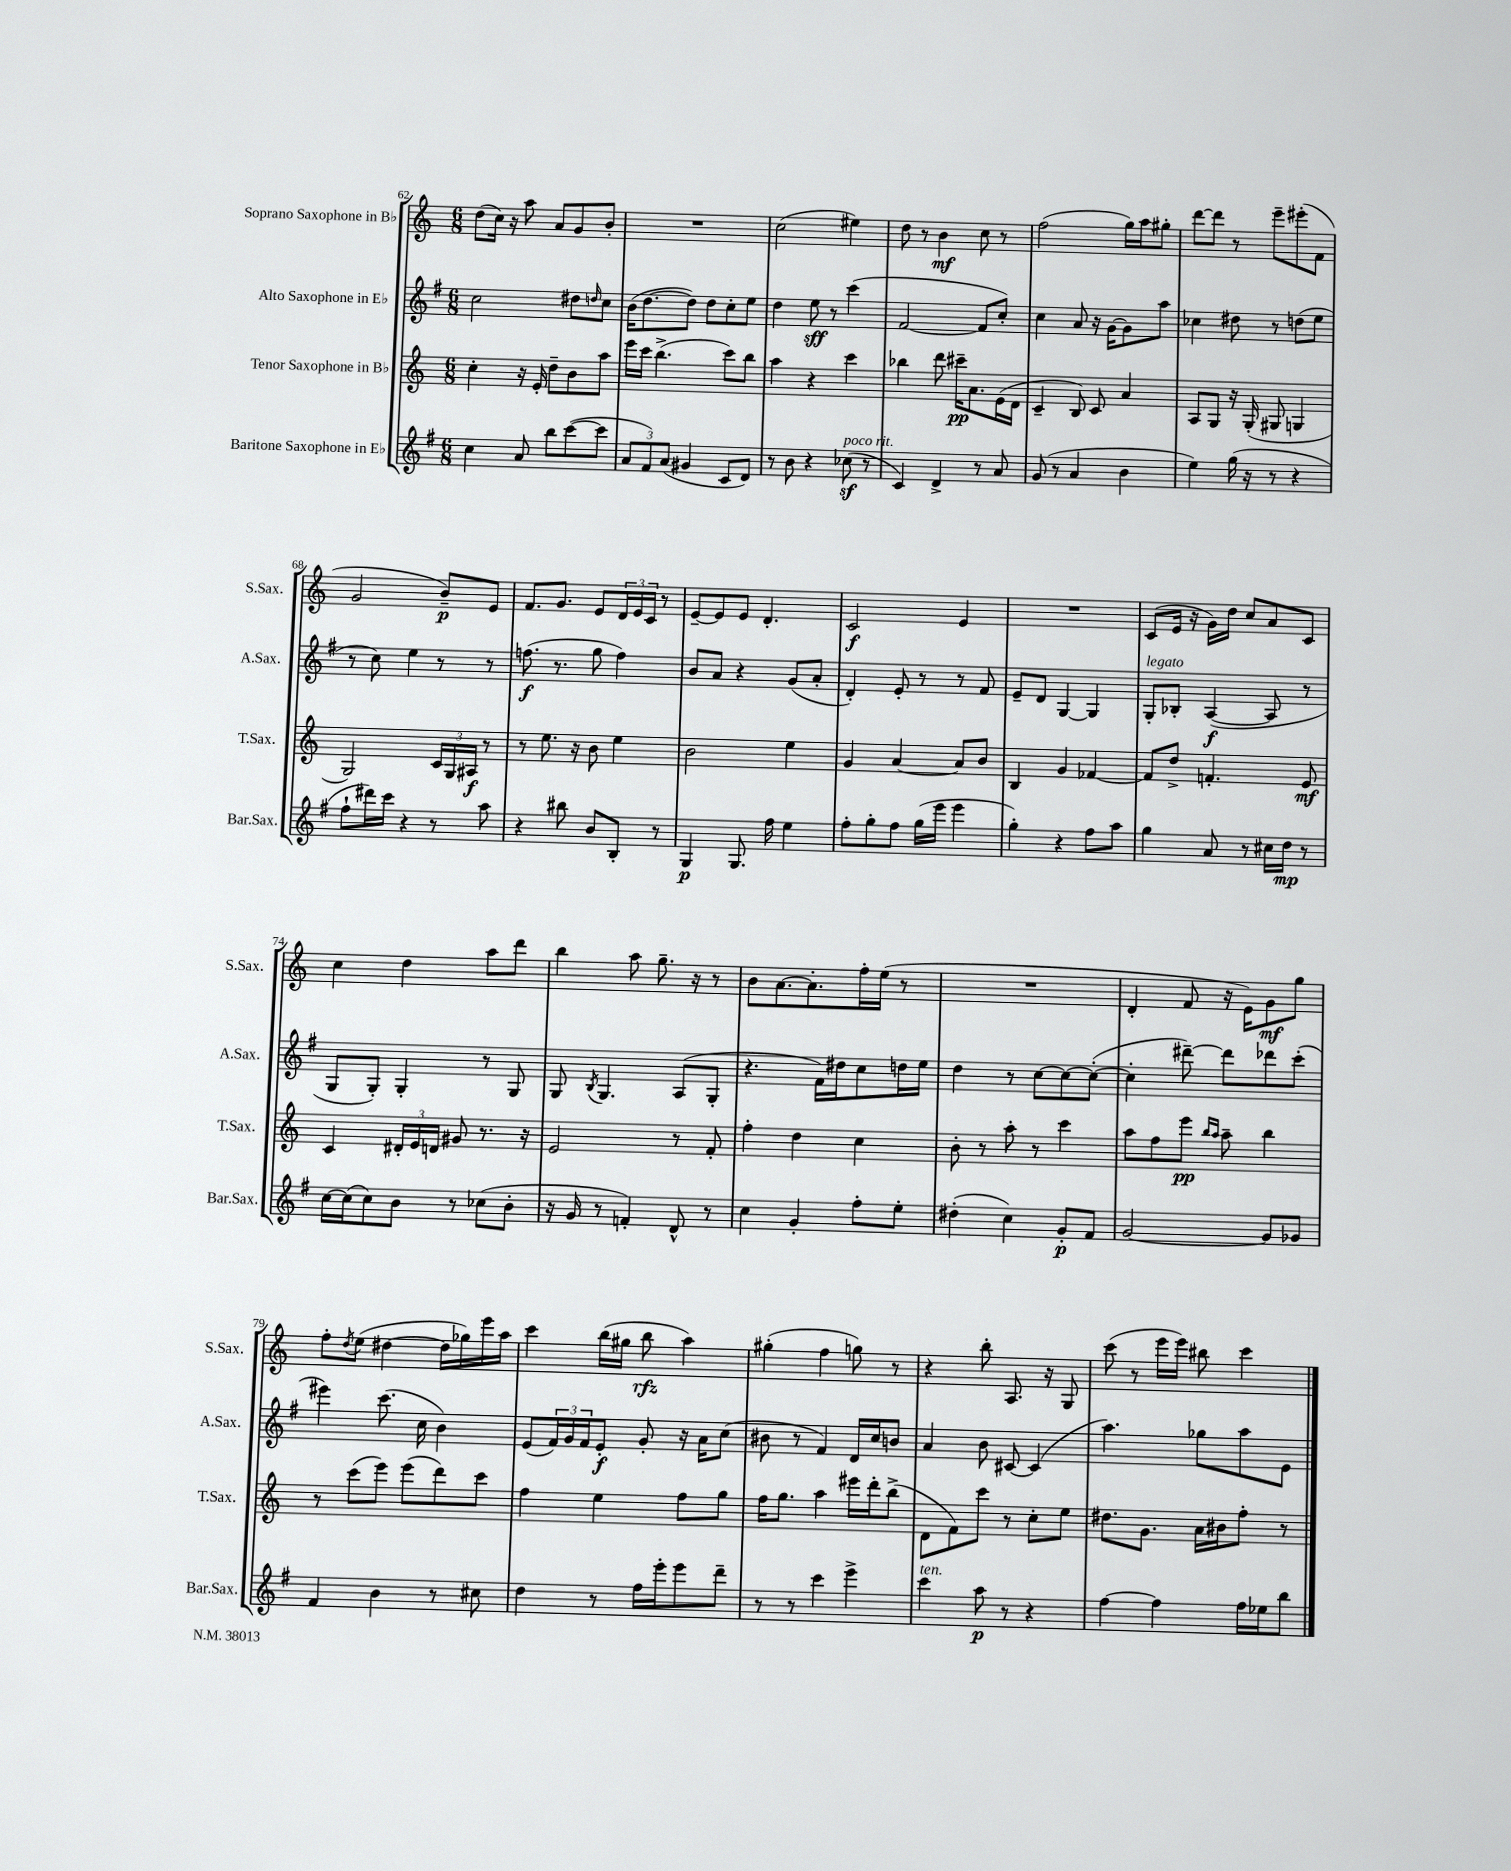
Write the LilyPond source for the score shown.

<<
\new StaffGroup <<
\new Staff = "s0" \with { instrumentName = "Soprano Saxophone in Bb" shortInstrumentName = "S.Sax." } {
    \clef treble \key c \major \numericTimeSignature \time 6/8
    d''8( c''16) r16 a''8 a'8 g'8 b'8-. |
    R2. |
    c''2( eis''4) |
    d''8 r8 b'4\mf c''8 r8 |
    f''2( g''16) a''16 gis''8-. |
    d'''8~ d'''8 r8 e'''8-- eis'''8-.( f'8 |
    g'2 b'8--\p) e'8 |
    f'8. g'8. e'8 \tuplet 3/2 { d'16 e'16 c'16 } r8 |
    e'8~-- e'8 e'8 d'4.-. |
    c'2\f e'4 |
    R2. |
    c'8( e'16 r16 g'16) d''16 c''8 a'8 c'8 |
    c''4 d''4 a''8 d'''8 |
    b''4 a''8 g''8.-- r16 r8 |
    b'8 a'8.~ a'8.-. f''16-. e''16( r8 |
    R2. |
    d'4-. f'8 r16 e'16) g'8\mf g''8 |
    f''8-. \acciaccatura { d''8 } e''8( dis''4~ dis''16 ges''16) e'''16 a''16 |
    c'''4 b''16( gis''16 b''8\rfz a''4) |
    gis''4-.( f''4 g''8) r8 |
    r4 b''8-. a8. r16 g8 |
    c'''8( r8 e'''16 e'''16) bis''8 c'''4 \bar "|." |
}
\new Staff = "s1" \with { instrumentName = "Alto Saxophone in Eb" shortInstrumentName = "A.Sax." } {
    \clef treble \key g \major \numericTimeSignature \time 6/8
    c''2 dis''8 \grace { d''16 } c''8 |
    b'16( d''8.~ d''8) d''8 c''8-. e''8 |
    d''4 e''8\sff r8 c'''4( |
    fis'2~ fis'8 c''8-.) |
    c''4 a'8 r16 g'16~ g'8 a''8 |
    ces''4 dis''8 r8 d''8( e''8 |
    r8 c''8) e''4 r8 r8 |
    f''8.\f( r8. g''8 f''4) |
    b'8 a'8 r4 g'8( a'8-. |
    d'4-.) e'8-. r8 r8 fis'8 |
    e'8-- d'8 g4~ g4 |
    g8-.^\markup { \italic "legato" } bes8-. a4~\f( a8 r8 |
    g8 g8-.) g4-. r8 g8 |
    g8 \acciaccatura { b8 } g4. a8( g8-. |
    r4. fis'16) dis''16 c''8 d''16 e''16 |
    d''4 r8 c''8~ c''8~ c''8~-.( |
    c''4-. dis'''8~--) dis'''8 des'''8 c'''8-.( |
    eis'''4) c'''8.( c''16 b'4) |
    e'8( \tuplet 3/2 { fis'16) g'16 fis'16 } e'8-.\f g'8-. r16 a'16 c''8( |
    bis'8 r8 fis'4) d'16 c''16 b'8 |
    a'4 b'8 cis'8~ cis'4( |
    a''4.) ges''8 a''8 e'8 \bar "|." |
}
\new Staff = "s2" \with { instrumentName = "Tenor Saxophone in Bb" shortInstrumentName = "T.Sax." } {
    \clef treble \key c \major \numericTimeSignature \time 6/8
    c''4-. r16 e'16-. d''8-- b'8 a''8 |
    e'''16 c'''16 b''4.->( c'''8) b''8 |
    a''4 r4 c'''4 |
    bes''4 d'''8 cis'''16--\pp a'8. e'16( d'16 |
    c'4-- b8) c'8 a'4 |
    a8 g8 r16 g16-.( gis8 g4 |
    g2) \tuplet 3/2 { c'16 g16 ais16\f } r8 |
    r8 e''8. r16 b'8 e''4 |
    b'2 e''4 |
    g'4 a'4~ a'8 b'8 |
    b4 g'4 fes'4~ |
    fes'8 d''8-> f'4.-. e'8\mf |
    c'4 \tuplet 3/2 { dis'16-. e'16 d'16 } gis'8 r8. r16 |
    e'2 r8 f'8-. |
    f''4-. d''4 c''4 |
    b'8-. r8 a''8-. r8 c'''4 |
    a''8 f''8 e'''8\pp \grace { b''16 a''16 } a''8-- b''4 |
    r8 c'''8( e'''8) e'''8( d'''8) c'''8 |
    f''4 e''4 f''8 g''8 |
    f''16 g''8. a''4 eis'''16 d'''16-. b''8->( |
    d'8 f'8) c'''8 r8 c''8-. e''8 |
    dis''8. g'8. a'16 bis'16 f''8-. r8 \bar "|." |
}
\new Staff = "s3" \with { instrumentName = "Baritone Saxophone in Eb" shortInstrumentName = "Bar.Sax." } {
    \clef treble \key g \major \numericTimeSignature \time 6/8
    c''4 a'8 b''8 c'''8~( c'''8 |
    \tuplet 3/2 { a'8 fis'8) a'8( } gis'4 c'8 d'8) |
    r8 b'8 r4 ces''8\sf^\markup { \italic "poco rit." }( r8 |
    c'4) d'4-> r8 a'8 |
    g'8( r8 a'4 b'4 |
    e''4) g''16( r16 r8 r4 |
    fis''8-! dis'''16) c'''16 r4 r8 a''8 |
    r4 bis''8 b'8 b8-. r8 |
    g4\p g8. fis''16 e''4 |
    fis''8-. g''8-. fis''8 g''16( e'''16 e'''4 |
    g''4-.) r4 fis''8 a''8 |
    g''4 a'8 r8 cis''16 d''16\mp r8 |
    c''16~ c''16( c''8) b'8 r8 ces''8( b'8-. |
    r16 g'16 r8 f'4-.) d'8-^ r8 |
    c''4 g'4-. fis''8-. e''8-. |
    dis''4-.( c''4) g'8-.\p fis'8 |
    g'2~ g'8 ges'8 |
    fis'4 b'4 r8 cis''8 |
    d''4 r8 fis''16 e'''16-. e'''8 d'''8-- |
    r8 r8 c'''4 e'''4-> |
    c'''4^\markup { \italic "ten." } a''8\p r8 r4 |
    fis''4~ fis''4 fis''16 ees''16 b''8 \bar "|." |
}
>>
>>
\layout { \context { \Score currentBarNumber = #62 } }
